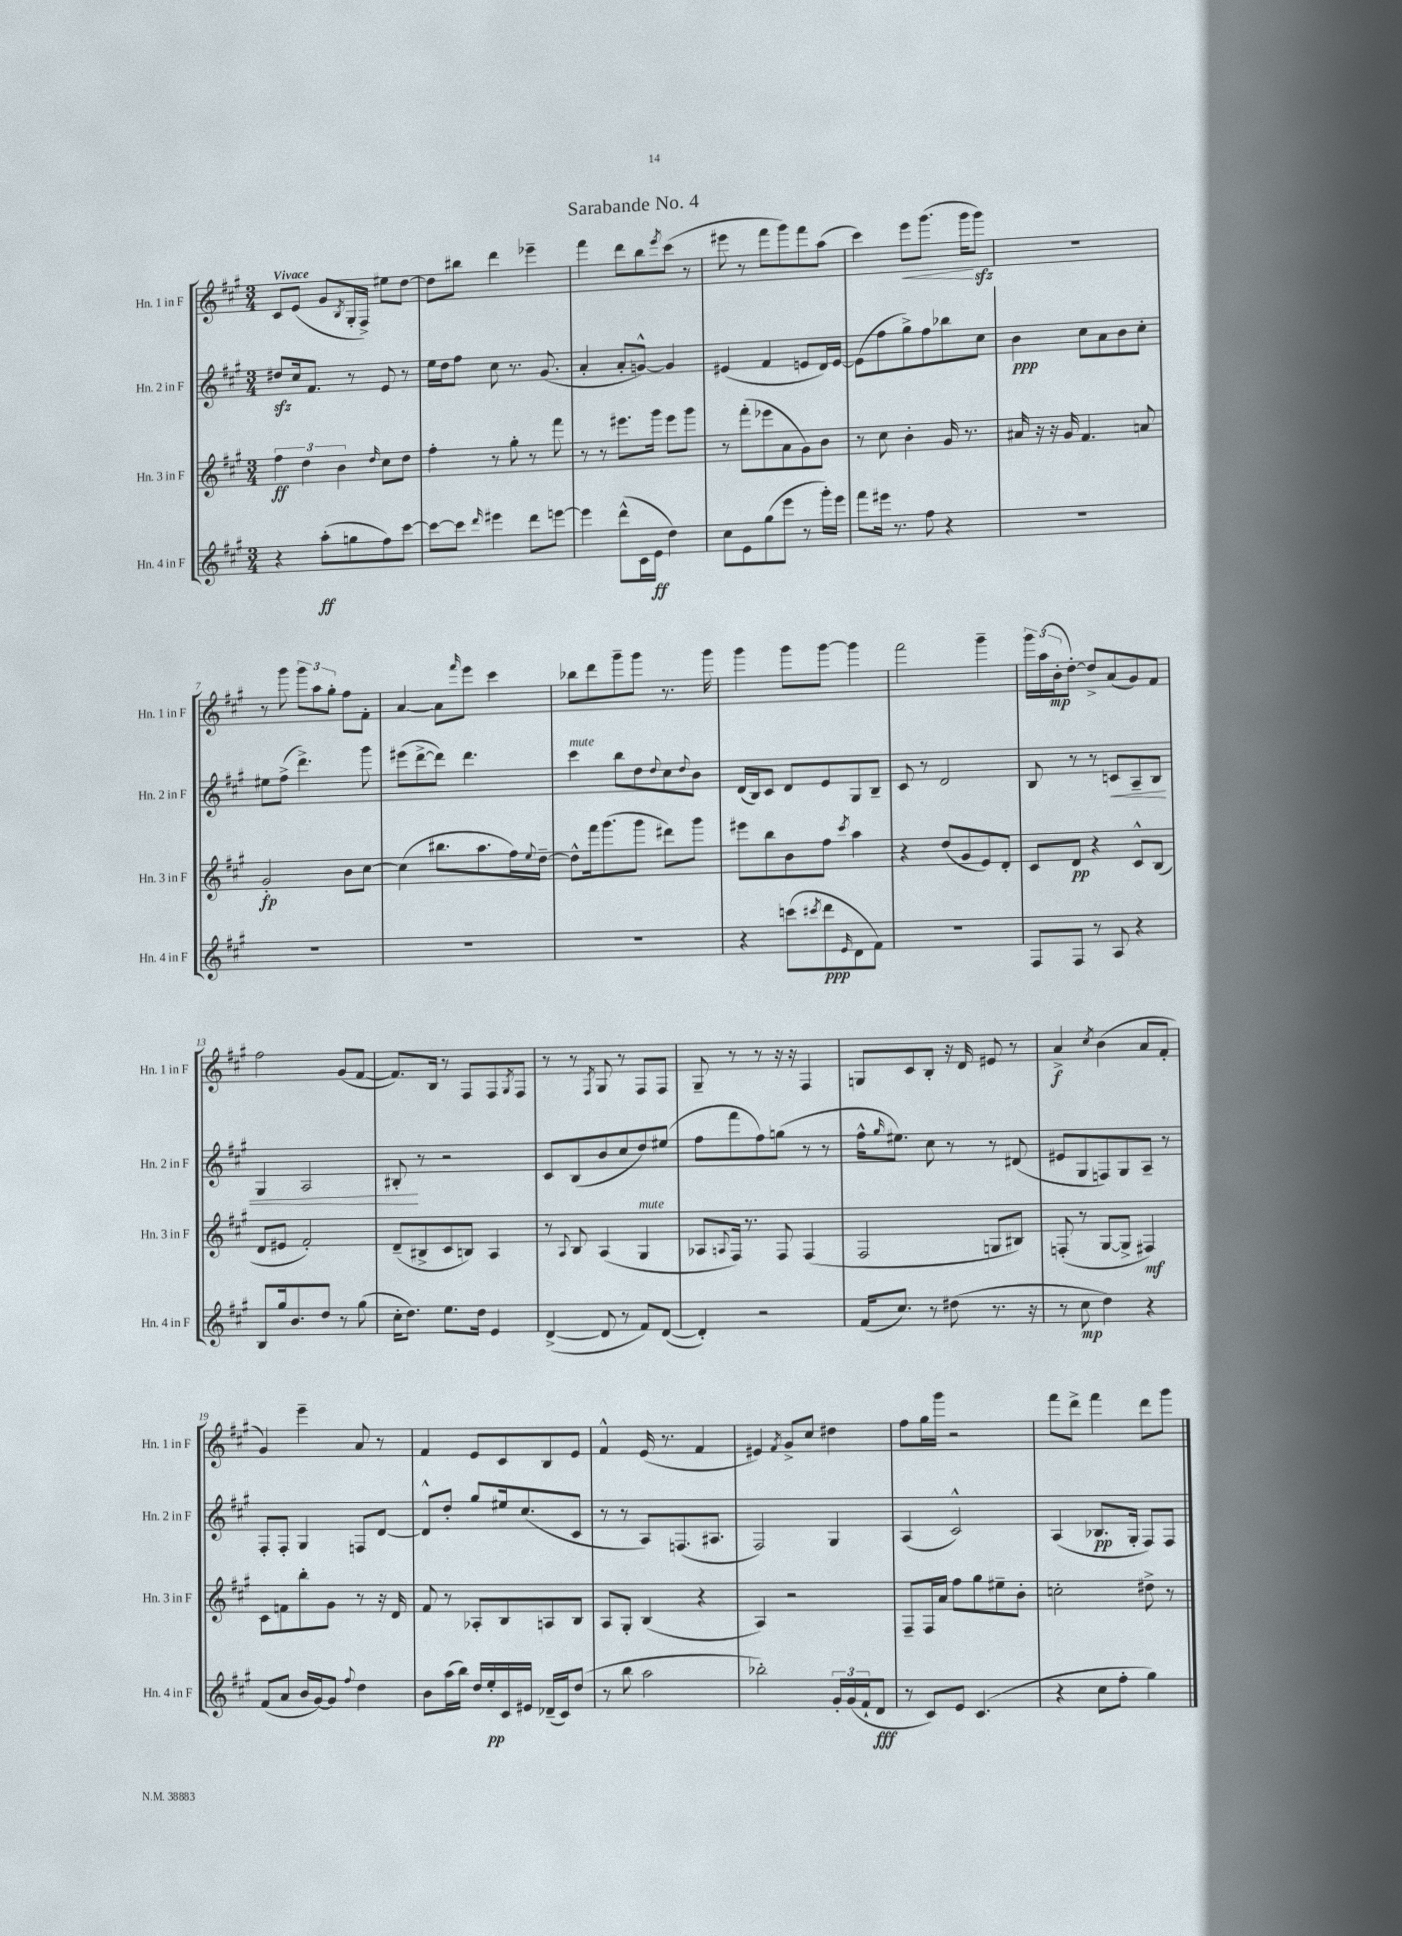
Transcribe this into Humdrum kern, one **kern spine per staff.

**kern	**kern	**kern	**kern
*staff4	*staff3	*staff2	*staff1
*clefG2	*clefG2	*clefG2	*clefG2
*k[f#c#g#]	*k[f#c#g#]	*k[f#c#g#]	*k[f#c#g#]
*M3/4	*M3/4	*M3/4	*M3/4
4r	6ff#\	8dd#/L	8c#/L
.	.	16cc#/k	(8e/J
.	6dd\	.	.
.	.	8.f#/J	.
(8aa'\L	.	.	8g#/L
.	6b\	.	.
.	.	.	8qB/
8gg\	.	8r	16G#'/L
.	.	.	16F#^/JJ)
.	16qqdd/	.	.
8ff#\)	8cc#\L	8e/	8ee#\L
[8ccc#\J	8dd\J	8r	[8dd\J
=	=	=	=
8ccc#\_L	4ff#'\	16ee\LL	8dd\]L
.	.	16dd\J	.
8ccc#\]J	.	8ff#\J	8bb#\J
16qqddd/	.	.	.
4eee#\	8r	8cc#\	4ddd\
.	8gg#'\	8.r	.
8ddd\L	8r	.	4eee-~\
.	.	(8.g#/	.
[8eee\J	8fff#\	.	.
=	=	=	=
4eee\]	8r	4a'/	4fff#\
.	8r	.	.
(8ddd^^\L	8.eee#\L	8a'/L	8ddd\L
16c#\L	.	[8g^^/J)	8bb\
16e\JJ	16ggg#\Jk	.	.
.	.	.	8qeee/
4dd\)	8eee#\L	4g/]	(8ccc#\J
.	8ggg#\J	.	8r
=	=	=	=
8cc#\L	8r	(4e#/	8eee#\
8e\	(8fff#'\L	.	8r
(8gg#\	8eee-\	4f#/	8fff#\L
8eee\J	8a\	.	8ggg#\)
8r	8g#\)	8e/L	8fff#\
16ggg#'\LL)	8b\J	16d/L)	(8aa\J
16eee\JJ	.	[16e/JJ	.
=	=	=	=
8fff#\L	8r	(8e\]L	4ccc#\)
16eee#\Jk	8cc#\	8ff#\	.
8.r	.	.	.
.	4b'\	8gg#^\)	8eee\L
8ff#\	.	8ff#\	(8.ggg#\J
4r	16g#/	8bb-\	.
.	8.r	.	16ggg#\LK
.	.	8cc#\J	8ggg#\J)
=	=	=	=
2.r	16a#/	4b\	2.r
.	16r	.	.
.	16r	.	.
.	16g#/	.	.
.	4.f#/	8cc#\L	.
.	.	8a\	.
.	.	8b\	.
.	8a/	8cc#'\J	.
=	=	=	=
2.r	2g#'/	8ee#\L	8r
.	.	(8ff#^\J	8ggg#\
.	.	4.ddd^\)	12ggg#\L
.	.	.	12aa\
.	.	.	12gg#'\J
.	8b\L	.	8ff#\L
.	[8cc#\J	8ggg#\	8f#'\J
=	=	=	=
2.r	(4cc#\]	(8eee#\L	[4a/
.	.	[8ddd^\	.
.	8.bb#\L	8ddd\]J)	8a\]L
.	.	.	16qqfff#/
.	.	4.ddd\	8eee\J
.	8.aa\	.	.
.	.	.	4ccc#\
.	16ff#\L)	.	.
.	8qqee/	.	.
.	[16dd~\JJ	.	.
=	=	=	=
2.r	8dd^^\]L	4ccc#\	8bb-\L
.	16fff#\k	.	8ddd\
.	(8.ggg#\	.	.
.	.	8bb\L	8ggg#~\
.	8ggg#\J	8dd\	8ggg#\J
.	.	8qqdd/	.
.	8ddd#\L)	8cc#\	8.r
.	.	8qqdd/	.
.	8ggg#\J	8b\J	.
.	.	.	16ggg#\
=	=	=	=
4r	8eee#\L	(16d/LL	4ggg#\
.	.	16B/J)	.
.	8bb\	8c#/J	.
(8ccc\L	8b\	8d/L	8ggg#\L
8qccc#/	.	.	.
8ddd\	8ff#\J	8e/	[8ggg#\J
16qqe/	8qccc#/	.	.
8d\	4aa\	8G#/	4ggg#\]
8f#\J)	.	8B~/J	.
=	=	=	=
2.r	4r	8c#/	2fff#\
.	.	8r	.
.	(8dd/L	2d/	.
.	8g#/	.	.
.	8e/)	.	4ggg#~\
.	8d'/J	.	.
=	=	=	=
8F#/L	8c#/L	8B/	24ggg#\LL
.	.	.	(24aa\
.	.	.	24b'\J
8F#/J	8d/J	8r	[8dd'\J)
8r	4r	8r	8dd^/]L
8A/	.	8c/L	(8a/
4r	8c#^^/L	8A~/	8g#/)
.	(8B/J	8B/J	8f#/J
=	=	=	=
8B/L	8d/L	4G#/	2ff#\
16gg#/k	8e#/J	.	.
8.b/	.	.	.
.	2f#'/)	2A/	.
8dd/J	.	.	.
8r	.	.	(8g#/L
(8gg#\	.	.	[8f#/J
=	=	=	=
16cc#'\LK	(8d~/L	8B#'/	8.f#/]L)
8.dd\J)	.	.	.
.	8B#^/	8r	.
.	.	.	16B/Jk
8.ee\L	8c#/	2r	8r
.	8B/J)	.	8F#/L
16dd\Jk	.	.	.
4e/	4A/	.	8F#/
.	.	.	8qG#/
.	.	.	8F#/J
=	=	=	=
([4d^/	8r	8c#/L	8r
.	8qqA/	.	.
.	8B/	(8B/	8r
.	.	.	8qF#/
8d/]	(4A/	8b/	8G#/
8r	.	8cc#/	8r
8f#/L)	4G#/	8dd/)	8F#/L
([8d/J	.	(8ee#/J	8F#/J
=	=	=	=
4d'/])	8A-/L	8ff#\L	8G#~/
.	8qqA/	.	.
.	16F#/Jk)	8fff#\	8r
.	8.r	.	.
2r	.	8ff#\)	8r
.	8F#/	(8gg\J	16r
.	.	.	16r
.	(4F#/	8r	4F#/
.	.	8r	.
=	=	=	=
(16f#/LK	2F#/	16ff#^^\LK	8G/L
.	.	16qqgg#/	.
8.cc#/J)	.	8.ee#\J)	.
.	.	.	8c#/
8r	.	8cc#\	8B'/J
(8dd#\	.	8r	16r
.	.	.	16d/
8.r	8G/L	8r	8e#/
.	8B#/J)	(8d#/	8r
16r	.	.	.
=	=	=	=
8r	(8F'/	8e#/L	4a^/
8cc#\	8r	8G#/	.
.	.	.	8qcc#/
4dd\)	[8G#/L	8F/)	(4b\
.	8G#^/]J	8G#/	.
4r	4F#/)	8A~/J	8a/L
.	.	8r	8f#'/J
=	=	=	=
(8f#/L	8c#\L	8F#'/L	4g#/)
8a/J	8f\	8F#'/J	.
16b/LL	8bb'\	4G#/	4eee~\
[16g#/J)	.	.	.
8g#/]J	8g#\J	.	.
8qqff#/	.	.	.
4dd\	8r	8F/L	8a/
.	16r	[8d/J	8r
.	16d/	.	.
=	=	=	=
8b\L	8f#/	8d^^/]L	4f#/
(16aa\L	8r	8dd'/J	.
16bb\JJ)	.	.	.
16dd/LL	8A-'/L	8gg#/L	8e/L
16ee'/	.	.	.
16c#/	8B/	16ee#/k	8c#/
16e#/JJ	.	(8.cc#/	.
(16d-~/LL	8A/	.	8B/
16c#/J)	.	.	.
(8dd/J	8B/J	8c#/J	8e/J
=	=	=	=
8r	8A/L	8r	4f#^^/
8bb\	8G#'/J	8r	.
2aa\	(4B/	8A/L)	(16e/
.	.	.	8.r
.	.	(8.F/	.
.	4r	.	4f#/
.	.	8.A#/J	.
=	=	=	=
2bb-'\)	4A/)	2F#/)	4e#/)
.	.	.	8qf#/
.	2r	.	8g#^/L
.	.	.	8cc#/J
24g#'/LL	.	4G#/	4dd#\
(24g#/	.	.	.
24f#`/J	.	.	.
8d/J	.	.	.
=	=	=	=
8r	8F#~/L	(4A/	8ff#\L
8c#/L)	16F#/L	.	16gg#\L
.	16a/JJ	.	16ggg#\JJ
8e/J	8ff#\L	2c#^^/)	2r
(4.c#/	8gg#\	.	.
.	8ee#~\	.	.
.	8b'\J	.	.
=	=	=	=
4r	2cc'\	(4A/	8fff#\L
.	.	.	8ddd^\J
8cc#\L	.	8.B-/L	4fff#\
8ff#'\J	.	.	.
.	.	16G#'/Jk	.
4gg#\)	8dd#^\	8F#/L)	8ddd\L
.	8r	8F#/J	8ggg#\J
==	==	==	==
*-	*-	*-	*-
